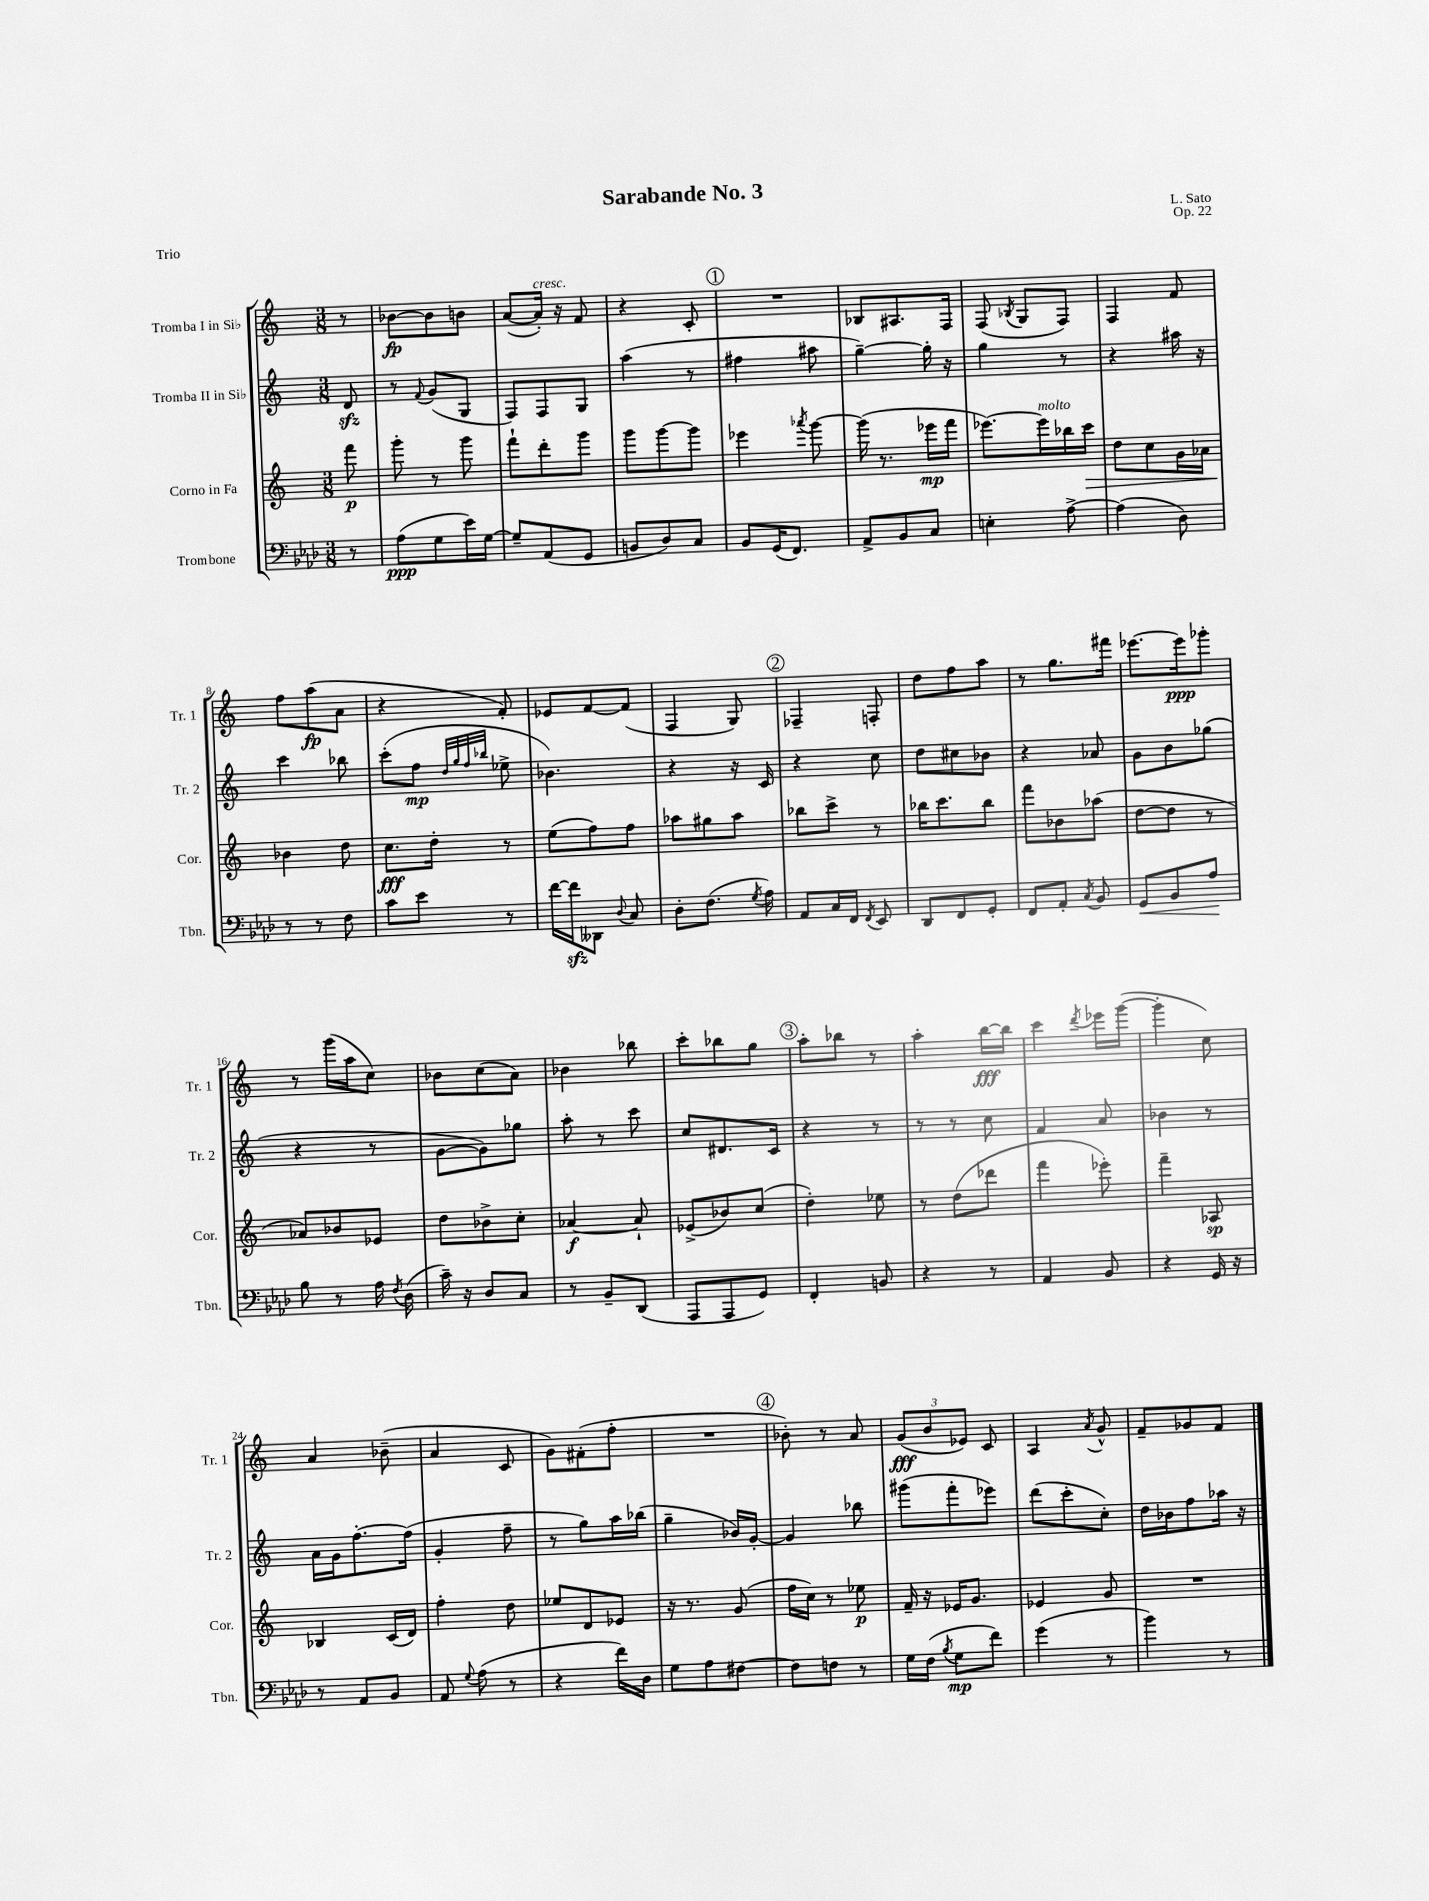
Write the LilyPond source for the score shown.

\header { title = "Sarabande No. 3" composer = "L. Sato" opus = "Op. 22" piece = "Trio" }
<<
\new StaffGroup <<
\new Staff = "s0" \with { instrumentName = "Tromba I in Sib" shortInstrumentName = "Tr. 1" } {
    \clef treble \key c \major \numericTimeSignature \time 3/8 \partial 8
    \autoBeamOff r8 |
    bes'8[~\fp bes'8 b'8] |
    a'8[~( a'16]-.^\markup { \italic "cresc." }) r16 f'8 |
    r4 c'8-. |
    \mark \markup { \circle "1" } R4. |
    bes8[ ais8. f16] |
    f8( \acciaccatura { bes8 } g8[ f8]) |
    f4 f'8 |
    f''8[ a''8\fp( a'8] |
    r4 f'8-.) |
    ees'8[ f'8~ f'8]( |
    f4 g8) |
    \mark \markup { \circle "2" } fes4-- f8-. |
    d''8[ f''8 a''8] |
    r8 g''8.[ fis'''16] |
    ees'''8.[~ ees'''16\ppp ges'''8]-. |
    r8 g'''16[( a''16 c''8]) |
    bes'8[ c''8( a'8]) |
    bes'4 bes''8 |
    c'''8[-. bes''8 g''8] |
    \mark \markup { \circle "3" } a''8[-. bes''8] r8 |
    a''4-. b''16[~\fff b''16] |
    c'''4 \acciaccatura { d'''8 } ees'''16[ g'''16]~( |
    g'''4-. c''8) |
    a'4 bes'8--( |
    a'4 c'8 |
    g'8[) fis'8-.( f''8]-. |
    R4. |
    \mark \markup { \circle "4" } bes'8-.) r8 a'8 |
    \tuplet 3/2 { g'8[\fff( b'8 ees'8]) } c'8 |
    a4 \acciaccatura { a'8 } g'8-^ |
    f'8[-- ges'8 f'8] \bar "|." |
}
\new Staff = "s1" \with { instrumentName = "Tromba II in Sib" shortInstrumentName = "Tr. 2" } {
    \clef treble \key c \major \numericTimeSignature \time 3/8 \partial 8
    \autoBeamOff d'8\sfz |
    r8 \appoggiatura { f'8 } g'8[( g8] |
    f8[) f8 g8] |
    a''4( r8 |
    \mark \markup { \circle "1" } fis''4 ais''8 |
    g''4~--) g''16-. r16 |
    g''4 r8 |
    r4 ais''16 r16 |
    c'''4 bes''8 |
    c'''8[-.( f''8]\mp \grace { d''32[ g''32 f''32 bes''32] } ees''8-> |
    bes'4.) |
    r4 r16 c'16 |
    \mark \markup { \circle "2" } r4 c''8 |
    d''8[ cis''8 bes'8] |
    r4 aes'8 |
    g'8[ b'8 ges''8]( |
    r4 r8 |
    g'8[~ g'8) ges''8] |
    a''8-. r8 c'''8 |
    c''8[ dis'8. c'16] |
    \mark \markup { \circle "3" } r4 r8 |
    r8 r8 c''8 |
    f'4 a'8 |
    bes'4 r8 |
    a'16[ g'16 f''8.~-. f''16]( |
    g'4-. f''8-- |
    r8 g''8[) a''16 bes''16]( |
    g''4-- bes'16[) g'16]~-. |
    \mark \markup { \circle "4" } g'4 bes''8 |
    gis'''8[( f'''8-. ees'''8]) |
    d'''8[( c'''8-. c''8]-.) |
    d''16[ bes'16 f''8 aes''16] r16 \bar "|." |
}
\new Staff = "s2" \with { instrumentName = "Corno in Fa" shortInstrumentName = "Cor." } {
    \clef treble \key c \major \numericTimeSignature \time 3/8 \partial 8
    \autoBeamOff f'''8\p |
    g'''8-. r8 g'''8 |
    f'''8[-! d'''8-. g'''8] |
    g'''8[ g'''8~ g'''8] |
    \mark \markup { \circle "1" } ees'''4 \acciaccatura { aes'''8 } g'''8~ |
    g'''16( r8. ees'''16[\mp f'''16] |
    ees'''8.[~) ees'''16^\markup { \italic "molto" } bes''16 c'''16]\> |
    d''8[ c''8 g'16 aes'16] |
    bes'4\! d''8 |
    c''8.[\fff d''16]-. r8 |
    e''8[( f''8) f''8] |
    aes''8[ gis''8 aes''8] |
    \mark \markup { \circle "2" } bes''8[ c'''8]-> r8 |
    bes''16[ c'''8. bes''8] |
    f'''8[ bes'8 aes''8]( |
    d''8[~ d''8] r8 |
    aes'8[) bes'8 ees'8] |
    d''8[ bes'8-> c''8]-. |
    aes'4~\f aes'8-! |
    ees'8[->( bes'8) c''8]( |
    \mark \markup { \circle "3" } d''4-.) ees''8 |
    r8 d''8[( des'''8] |
    f'''4 ees'''8-.) |
    f'''4-- aes8\sp |
    bes4 c'16[( d'16]) |
    f''4-. d''8 |
    ees''8[ d'8 ees'8] |
    r16 r8. g'8( |
    \mark \markup { \circle "4" } f''16[ c''16]) r8 ees''8\p |
    f'16-- r16 ees'16[ g'8.] |
    ees'4 g'8 |
    R4. \bar "|." |
}
\new Staff = "s3" \with { instrumentName = "Trombone" shortInstrumentName = "Tbn." } {
    \clef bass \key aes \major \numericTimeSignature \time 3/8 \partial 8
    \autoBeamOff r8 |
    aes8[\ppp( g8 ees'16) g16]~ |
    g8[-- aes,8( g,8] |
    b,8[ des8) c8] |
    \mark \markup { \circle "1" } bes,8[ g,16( f,8.]) |
    aes,8[-> bes,8 c8] |
    e4-. aes8~-> |
    aes4( des8) |
    r8 r8 f8 |
    c'8[ ees'8] r8 |
    f'16[~ f'16\sfz deses,8] \appoggiatura { des8 } c8 |
    des8[-. f8.]( \acciaccatura { g8 } aes16) |
    \mark \markup { \circle "2" } aes,8[ c16 f,16] \acciaccatura { f,8 } ees,8 |
    des,8[ f,8 g,8]-. |
    f,8[ aes,8]-. \acciaccatura { c8 } bes,8 |
    g,8[\< bes,8 aes8]\! |
    bes8 r8 aes16 \acciaccatura { f8 } des16( |
    c'16--) r16 des8[ c8] |
    r8 bes,8[-- des,8]( |
    aes,,8[ aes,,8 g,8]) |
    \mark \markup { \circle "3" } f,4-. b,8 |
    r4 r8 |
    aes,4 bes,8 |
    r4 g,16 r16 |
    r8 aes,8[ bes,8] |
    aes,8 \appoggiatura { g8 } aes8( r8 |
    r4 f'16[) des16] |
    g8[ aes8 fis8]~ |
    \mark \markup { \circle "4" } fis8[ f8] r8 |
    g16[ f16]( \acciaccatura { bes8 } g8[\mp f'8]) |
    g'4( r8 |
    bes'4) r8 \bar "|." |
}
>>
>>
